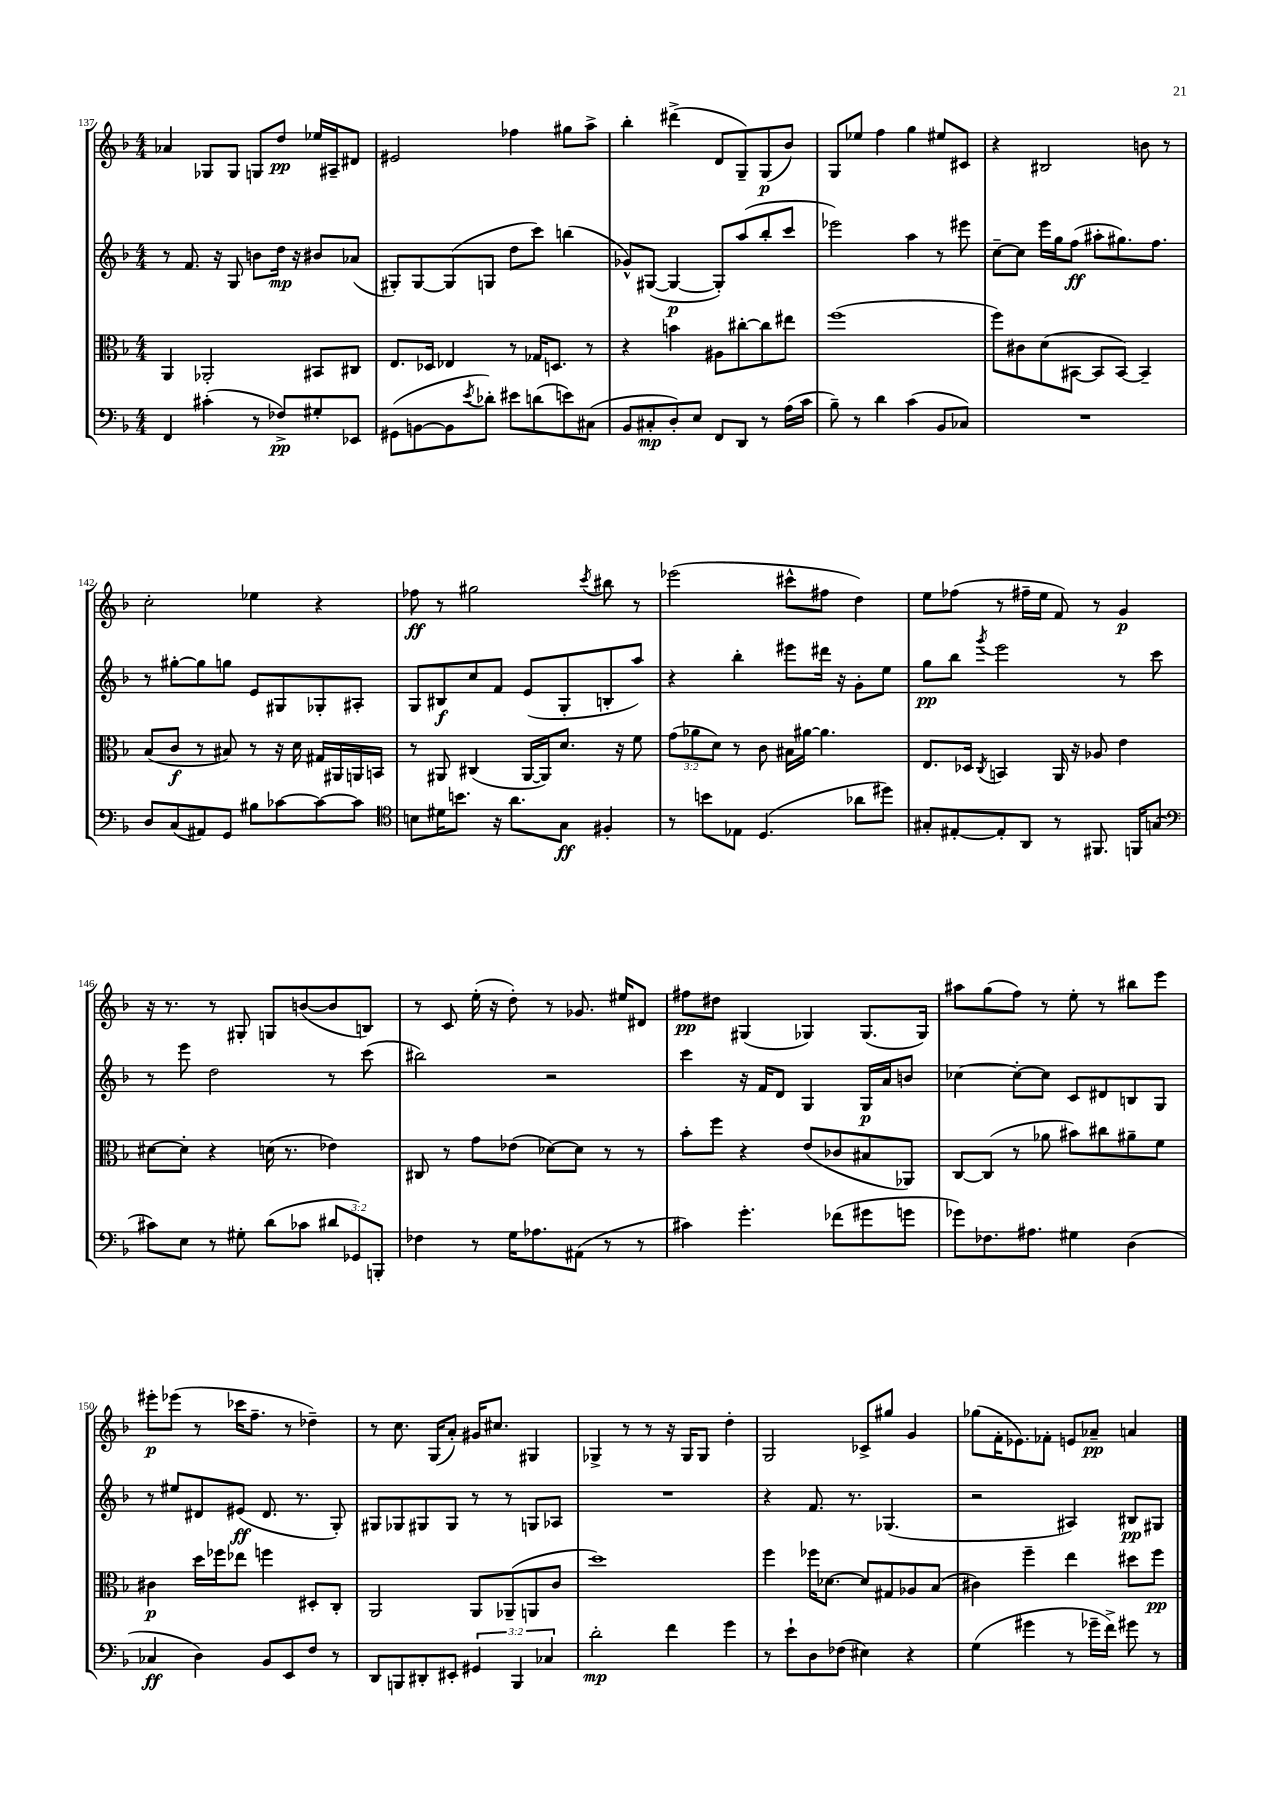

**kern	**kern	**kern	**kern
*staff4	*staff3	*staff2	*staff1
*clefF4	*clefC3	*clefG2	*clefG2
*k[b-]	*k[b-]	*k[b-]	*k[b-]
*M4/4	*M4/4	*M4/4	*M4/4
4FF	4AA	8r	4a-
.	.	8.f	.
(4c#'	2AA-'	.	8G-
.	.	16r	.
.	.	8G	8G-
8r	.	8b	8G
8F-^)	.	16dd	8dd
.	.	16r	.
8G#'	8BB#	8b#	16ee-
.	.	.	16A#~
8EE-	8C#	(8a-	8d#
=	=	=	=
(8GG#	8.E	8G#')	2e#
[8BB	.	[8G#	.
.	16D-	.	.
8BB]	4E-	(8G#]	.
8qe	.	.	.
8d-')	.	8G	.
8e#	8r	8dd	4ff-
(8d	16G-	8ccc)	.
.	8.D	.	.
8e)	.	(4bb	8gg#
(8C#	8r	.	8aa^
=	=	=	=
8BB-	4r	8g-^^)	4bb-'
8C#'	.	([8G#	.
8D')	4b	4G#_	(4ddd#^
8E	.	.	.
8FF	8A#	8G#'])	8d
8DD	[8cc#'	(8aa	8G~)
8r	8cc#]	8bb-'	(8G
(16A	8ee#	8ccc	8b-)
16c	.	.	.
=	=	=	=
8B-~)	(1ff	2eee-)	8G
8r	.	.	8ee-
4d	.	.	4ff
(4c	.	4aa	4gg
8BB-	.	8r	8ee#
8C-)	.	8eee#	8c#
=	=	=	=
1r	8ff)	[8cc~	4r
.	8c#	8cc]	.
.	(8d	16eee	2B#
.	.	16gg	.
.	[8BB#	(8ff	.
.	8BB#]	8aa#'	.
.	[8BB#)	8.gg#)	.
.	4BB#~]	.	8b
.	.	8.ff	.
.	.	.	8r
=	=	=	=
8D	(8B-	8r	2cc'
(8C	8c	[8gg#'	.
8AA#)	8r	8gg#]	.
8GG	8B#)	8gg	.
8B#	8r	8e	4ee-
[8c-	16r	8G#	.
.	16d	.	.
8c-_	16G#	8G-'	4r
.	16AA#	.	.
8c-]	16AA	8A#'	.
.	16BB	.	.
=	=	=	=
*clefC4	*	*	*
8B	8r	8G	8ff-
16d#	8AA#	8B#	8r
8.b	.	.	.
.	(4C#	8cc	2gg#
16r	.	8f	.
8.a	.	.	.
.	[16AA#	(8e	.
.	16AA#])	.	.
8G	8.d	8G'	.
.	.	.	8qccc
4F#'	.	8B'	8bb#
.	16r	.	.
.	8f	8aa)	8r
=	=	=	=
8r	(12g	4r	(2eee-
.	12a-	.	.
8b	.	.	.
.	12d)	.	.
8E-	8r	4bb-'	.
(4.D	8c	.	.
.	16B#	8eee#	8ccc#^^
.	[16a#	.	.
.	4.a#]	16ddd#	8ff#
.	.	16r	.
8a-	.	8g'	4dd)
8dd#)	.	8ee	.
=	=	=	=
8G#'	8.E	8gg	8ee
[8E#'	.	8bb-	(8ff-
.	16D-	.	.
.	8qC	8qggg	.
8E#']	4BB	2eee	8r
8AA	.	.	16ff#~
.	.	.	16ee
8r	16AA	.	8f)
.	16r	.	.
8.FF#	8A-	.	8r
.	4e	8r	4g
16FF	.	.	.
(8G	.	8ccc	.
=	=	=	=
*clefF4	*	*	*
8c#)	[8d#	8r	16r
.	.	.	8.r
8E	8d#']	8eee	.
8r	4r	2dd	8r
8G#'	.	.	8G#'
(8d	(16d	.	8G
.	8.r	.	.
8c-	.	.	([8b
12d#	4e-)	8r	8b]
12GG-)	.	.	.
.	.	(8ccc	8B)
12BBB'	.	.	.
=	=	=	=
4F-	8C#	2bb#)	8r
.	8r	.	8c
8r	8g	.	(16ee'
.	.	.	16r
16G	(8e-	.	8dd')
8.A-	.	.	.
.	[8d-)	2r	8r
(8AA#	8d-]	.	8.g-
8r	8r	.	.
.	.	.	16ee#
8r	8r	.	8d#
=	=	=	=
4c#)	8b-'	4ccc	8ff#
.	8ff	.	8dd#
4.g'	4r	16r	(4G#
.	.	16f	.
.	.	8d	.
.	(8e	4G	4G-)
(8f-	8c-	.	.
8g#	8B#	16G	(8.G-
.	.	16a	.
8g	8AA-)	8b	.
.	.	.	16G-)
=	=	=	=
8g-)	[8C	[4cc-	8aa#
8.F-	(8C]	.	(8gg
.	8r	8cc-'_	8ff)
8.A#	.	.	.
.	8a-	8cc-]	8r
4G#	8b#)	8c	8ee'
.	8cc#	8d#	8r
(4D	8a#~	8B	8bb#
.	8f	8G	8eee
=	=	=	=
4C-	4c#	8r	8eee#'
.	.	8ee#	(8eee-
4D)	16dd	8d#	8r
.	16ff-	.	.
.	8ee-	(8e#	16ccc-
.	.	.	8.ff~
8BB-	4ff	8.d#	.
8EE	.	.	8r
.	.	8.r	.
8F	8D#'	.	4dd-~)
8r	8C'	8G')	.
=	=	=	=
8DD	2AA	8G#	8r
8BBB	.	8G-	8.cc
8DD#'	.	8G#	.
.	.	.	(16G
8EE#'	.	8G#	8a')
6GG#	8AA	8r	16g#
.	.	.	8.cc#
.	(8AA-~	8r	.
6BBB	.	.	.
.	8AA	8G	4G#
6C-	.	.	.
.	8c	8A-	.
=	=	=	=
2d'	1dd)	1r	4G-^
.	.	.	8r
.	.	.	8r
4f	.	.	16r
.	.	.	16G-
.	.	.	8G-
4g	.	.	4dd'
=	=	=	=
8r	4ff	4r	2G
8e`	.	.	.
8D	16ff-	8.f	.
.	[8.d-	.	.
(8F-	.	.	.
.	.	8.r	.
4E#)	8d-]	.	8c-^
.	8G#	(4.G-	8gg#
4r	8A-	.	4g
.	(8B-	.	.
=	=	=	=
(4G	4c#)	2r	(8gg-
.	.	.	16f'
.	.	.	8.e-)
4g#	4ff~	.	.
.	.	.	8f-'
8r	4ee	4A#)	8e
16g-~	.	.	8a-~
16f^)	.	.	.
8g#	8dd#	8B#	4a
8r	8ff	8G#	.
==	==	==	==
*-	*-	*-	*-
